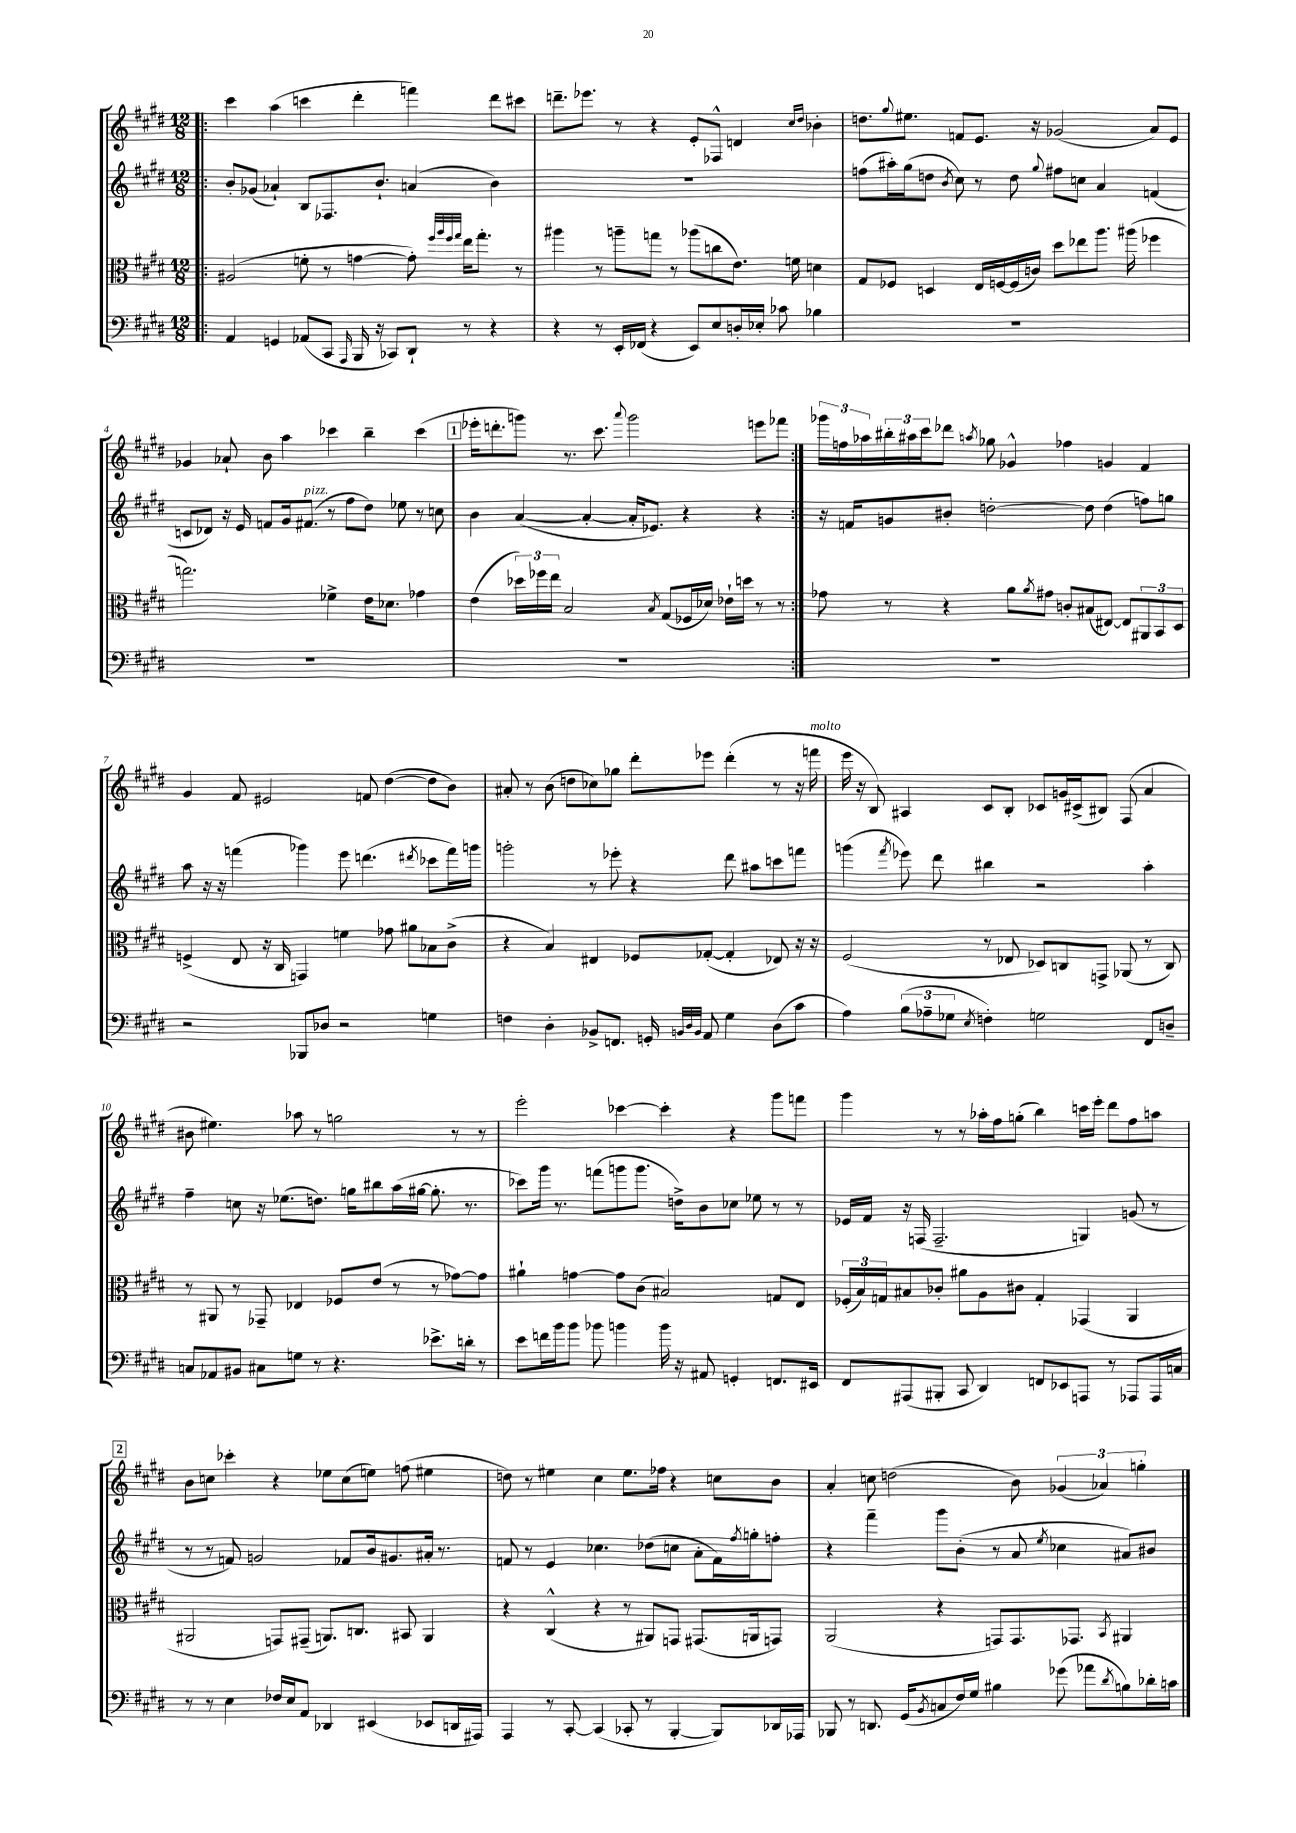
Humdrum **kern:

**kern	**kern	**kern	**kern
*staff4	*staff3	*staff2	*staff1
*clefF4	*clefC3	*clefG2	*clefG2
*k[f#c#g#d#]	*k[f#c#g#d#]	*k[f#c#g#d#]	*k[f#c#g#d#]
*M12/8	*M12/8	*M12/8	*M12/8
=!|:	=!|:	=!|:	=!|:
4AA/	(2A#/	8b'/L	4ccc#\
.	.	(8g-/J	.
4GG/	.	4a-`/)	(4aa\
(8AA-/L	8f'\	8B/L	4ccc\
8CC#/J	8r	8.F-/	.
16qqAAA/	.	.	.
16BBB/	[4g\	.	4ddd#'\
16r	.	8.b`/J	.
8CC-/L)	.	.	.
8DD#`/J	8g'\])	(4a/	4fff\)
.	32qqff#/LLL	.	.
.	32qqaa/	.	.
.	32qqff#/	.	.
.	32qqgg#/JJJ	.	.
8r	16ee\LK	.	.
.	8.gg#'\J	.	.
4r	.	4b\)	8ddd#\L
.	8r	.	8ccc#\J
=	=	=	=
4r	4aa#\	1.r	8.ddd~\L
.	.	.	8.eee-\J
8r	8r	.	.
16EE'/LL	8aa~\L	.	8r
(16FF-/JJ	.	.	.
4r	8gg\J	.	4r
.	8r	.	.
8EE/L)	(8aa-\L	.	8e'/L
8E/	8cc\	.	8F-^^/J
16D'/L	8.e\J)	.	4d/
16E-'/JJ	.	.	.
8c-\	.	.	.
.	16f\	.	.
.	.	.	16qqcc#/LL
.	.	.	16qqdd#/JJ
4B-\	4d\	.	4b-'\
=	=	=	=
1.r	8G#/L	(8ff\L	8.dd\L
.	8F-/J	16aa#'\L)	.
.	.	.	8qqgg#/
.	.	(16gg#\J	8.ee#\J
.	4D/	8dd\J	.
.	.	8qb/	.
.	.	8cc#\)	8f/L
.	16E/LL	8r	8.e/J
.	[16F/	.	.
.	(16F/]	8dd\	.
.	16c/JJ)	.	16r
.	.	8qqgg#/	.
.	8dd#\L	8ff#\L	(2g-/
.	8ee-\	8cc\J	.
.	8.aa\J	4a/	.
.	(16aa#\	.	.
.	4ff-\	(4f/	8a/L)
.	.	.	8e/J
=	=	=	=
1.r	2.gg\)	8c/L	4g-/
.	.	8d-/J)	.
.	.	16r	8a-`/
.	.	16e/	.
.	.	8f/L	8b\
.	.	16g#/k	4aa\
.	.	(8.f#/J	.
.	4f-^\	8r	4ccc-\
.	.	8ff#\L	.
.	16e\LK	8dd#\J)	4bb~\
.	8.d-\J	.	.
.	.	8ee-\	.
.	4g-\	8r	(4ccc-\
.	.	8cc\	.
=	=	=	=
1.r	(4e\	4b\	16eee-'\LK
.	.	.	8.ddd'\
.	24dd-\LL)	([4a/	8ggg\J)
.	24ff-\	.	.
.	24ee\JJ	.	.
.	2B/	.	8.r
.	.	4a'/_	.
.	.	.	8.ccc#\
.	.	.	8qqaaa/
.	.	16a'/]LK	2ggg\
.	.	8.e-/J)	.
.	8qB/	.	.
.	(8G#/L	.	.
.	16F-/L	4r	.
.	16d-/JJ)	.	.
.	16e-`\LL	.	.
.	16dd\JJ	.	.
.	8r	4r	8eee\L
.	8r	.	8fff-\J
=:|!	=:|!	=:|!	=:|!
1.r	8g-\	16r	24ggg-\LL
.	.	.	24ff\
.	.	16f/LK	.
.	.	.	24aa-\
.	8r	8g/	24bb#'\
.	.	.	24aa#\
.	.	.	24ccc#\J
.	4r	8b#'/J	8ddd-\J
.	.	.	8qaa/
.	.	[2dd'\	8gg-\
.	8a\L	.	4g-^^/
.	8qa/	.	.
.	8g#\J	.	.
.	8c'/L	.	4ff-\
.	(8B#/	8dd\]	.
.	[8E#/J)	(4dd\	4g/
.	8E#/]L	.	.
.	12AA#/	8ff\L)	4f#/
.	12BB/	.	.
.	.	8gg\J	.
.	12D#/J	.	.
=	=	=	=
2r	(4F^/	8aa\	4g#/
.	.	16r	.
.	.	16r	.
.	8E/	(4fff\	8f#/
.	16r	.	2e#/
.	16C#/	.	.
8BBB-/L	4GG/)	4ggg-\)	.
8D-/J	.	.	.
2r	4f\	8eee\	.
.	.	(4.ddd\	8f/
.	8g-\	.	([4dd#\
.	8a#\L	.	.
.	.	8qddd#/	.
4G\	8B-\	8ccc-\L	8dd#\]L
.	(8c#^\J	16fff\L)	8b\J)
.	.	16ggg\JJ	.
=	=	=	=
4F\	4r	2ggg'\	8a#'/
.	.	.	8r
4D#'\	4B/)	.	(8b\
.	.	.	8dd\L
8BB-^/L	4E#/	8r	8cc-\)
8.FF/J	.	8eee-'\	8gg-\J
.	8F-/L	4r	8ddd#'\L
16GG'/	.	.	.
32qqBB/LLL	.	.	.
32qqD#/	.	.	.
32qqBB/JJJ	.	.	.
8AA/	([8G-'/J	.	8eee-\J
4G#\	4G-'/]	8ddd#\	(4ddd#'\
.	.	8aa#\L	.
(8D#\L	8E-/)	8ccc\	8r
8c#\J	16r	8fff\J	16r
.	16r	.	16fff\
=	=	=	=
4A\)	(2F#/	(4ggg\	16eee\
.	.	.	16r
.	.	.	8B/)
.	.	8qfff#/	.
(12B\L	.	8eee-\)	4A#/
12A-~\	.	.	.
.	.	8ddd#\	.
12G-\J	.	.	.
8qE/	.	.	.
4F'\)	8r	4bb#\	8c#/L
.	8E-/	.	8B'/J
2G\	8D-/L)	2r	8c-/L
.	8C/	.	16g/L
.	.	.	(16c#^/J
.	8GG^/J	.	8B#/J)
.	(8AA-/	.	(8F#/
8FF#/L	8r	4aa'\	4a/
8D~/J	8C/)	.	.
=	=	=	=
8C/L	8r	4ff#~\	8b#\
8AA-/	8AA#/	.	4.ee#\)
8BB#/J	8r	8cc\	.
8C#\L	8GG-~/	16r	.
.	.	(8.ee-\L	.
8G\J	4E-/	.	8aa-\
8r	.	8.dd\J)	8r
4.r	8F-/L	.	2gg\
.	.	16gg\LK	.
.	(8e/J	8bb#\	.
.	8r	(16aa\L	.
.	.	[16gg#\JJ	.
8.e-^\L	8r	8.gg#'\]	.
.	[8g-\L)	.	8r
16d'\Jk	.	8.r	.
8r	8g-\]J	.	8r
=	=	=	=
8e\L	4a#`\	8ccc-\L)	2eee'\
16f\L	.	16ggg#\Jk	.
16b\J	.	8.r	.
8b\J	[4g\	.	.
8b-\	.	(8fff\L	.
4b\	8g\]L	8ggg\	[4ccc-\
.	(8c#\J	8.ggg\J	.
16b\	2B#/)	.	4ccc-'\]
16r	.	16dd^\LK)	.
8AA#/	.	8b\	.
4GG'/	.	8cc-\J	4r
.	.	8ee-\	.
8.FF/L	8G/L	8r	8ggg#\L
.	8E/J	8r	8fff\J
16EE#/Jk	.	.	.
=	=	=	=
8FF#/L	(24F-'/LL	16e-/LL	4ggg#\
.	24B/)	.	.
.	.	16f#/JJ	.
.	24G/J	.	.
(8AAA#/	8B#/	16r	.
.	.	(16F/	.
8BBB#'/J	8c-'/J	2.F~/	8r
8CC#/	8a#\L	.	8r
4DD#/)	8A\	.	16aa-'\LL
.	.	.	16ff#\J
.	8c#\J	.	(8gg'\J
8FF/L	4G'/	.	4bb\)
8EE-/	.	.	.
8AAA/J	(4GG-/	4G/)	16ccc\LL
.	.	.	16eee'\JJ
8r	.	.	8ddd#\L
8AAA-/L	4AA/	(8g/	8ff#\
16AAA-/L	.	8r	8aa\J
16C/JJ	.	.	.
=	=	=	=
8r	2AA#/	8r	8b\L
8r	.	8r	8cc\J
4E\	.	8f/)	4ccc-'\
.	.	2g/	.
16F-/LL	8GG/L)	.	4r
16E/J	.	.	.
8AA/J	(8GG#~/J	.	.
4DD-/	8.AA/L)	.	8ee-\L
.	.	8f-/L	(8cc\
.	8.C/J	.	.
(4EE#/	.	16b/k	8ee\J)
.	.	8.g#/	.
.	8BB#/	.	(8ff\
8EE-/L	4AA/	16a#'/Jk	4ee#\
.	.	8.r	.
16DD/L	.	.	.
16AAA#/JJ)	.	.	.
=	=	=	=
4AAA/	4r	8f/	8dd\)
.	.	8r	8r
8r	(4C#^^/	4e/	4ee#\
[8CC#'/	.	.	.
(4CC#/]	4r	4.cc-\	4cc#\
8CC-'/	8r	.	8.ee#\L
8r	8AA#/L)	(8dd-\L	.
.	.	.	16ff-\Jk
[4BBB'/	8GG/J	8cc\J	4r
.	(8.GG#/L	8a'\L	.
8BBB/]L)	.	16f\L)	8cc\L
.	.	8qff#/	.
.	16AA/k	16gg'\J	.
16DD-/L	8GG/J)	8ff'\J	8b\J
16AAA-/JJ	.	.	.
=	=	=	=
8BBB-/	(2AA/	4r	4a'/
8r	.	.	.
8.DD/	.	4fff#~\	8cc\
.	.	.	(2dd\
(16GG#/LK	.	.	.
8qBB/	.	.	.
8C/	4r	8ggg#\L	.
16F#/L)	.	(8b'\J	.
16G#/JJ	.	.	.
4B#\	8GG/L)	8r	.
.	8.GG/	8a/	8b\)
.	.	8qee/	.
(8g-\	.	4cc-\	(6g-/
.	8.GG-/J	.	.
8a-\L	.	.	.
.	.	.	6a-/)
8qd#/	8qBB/	.	.
8B\)	4AA#/	8a#/L)	.
.	.	.	6gg'\
16d-'\L	.	8b#/J	.
16c\JJ	.	.	.
==	==	==	==
*-	*-	*-	*-
